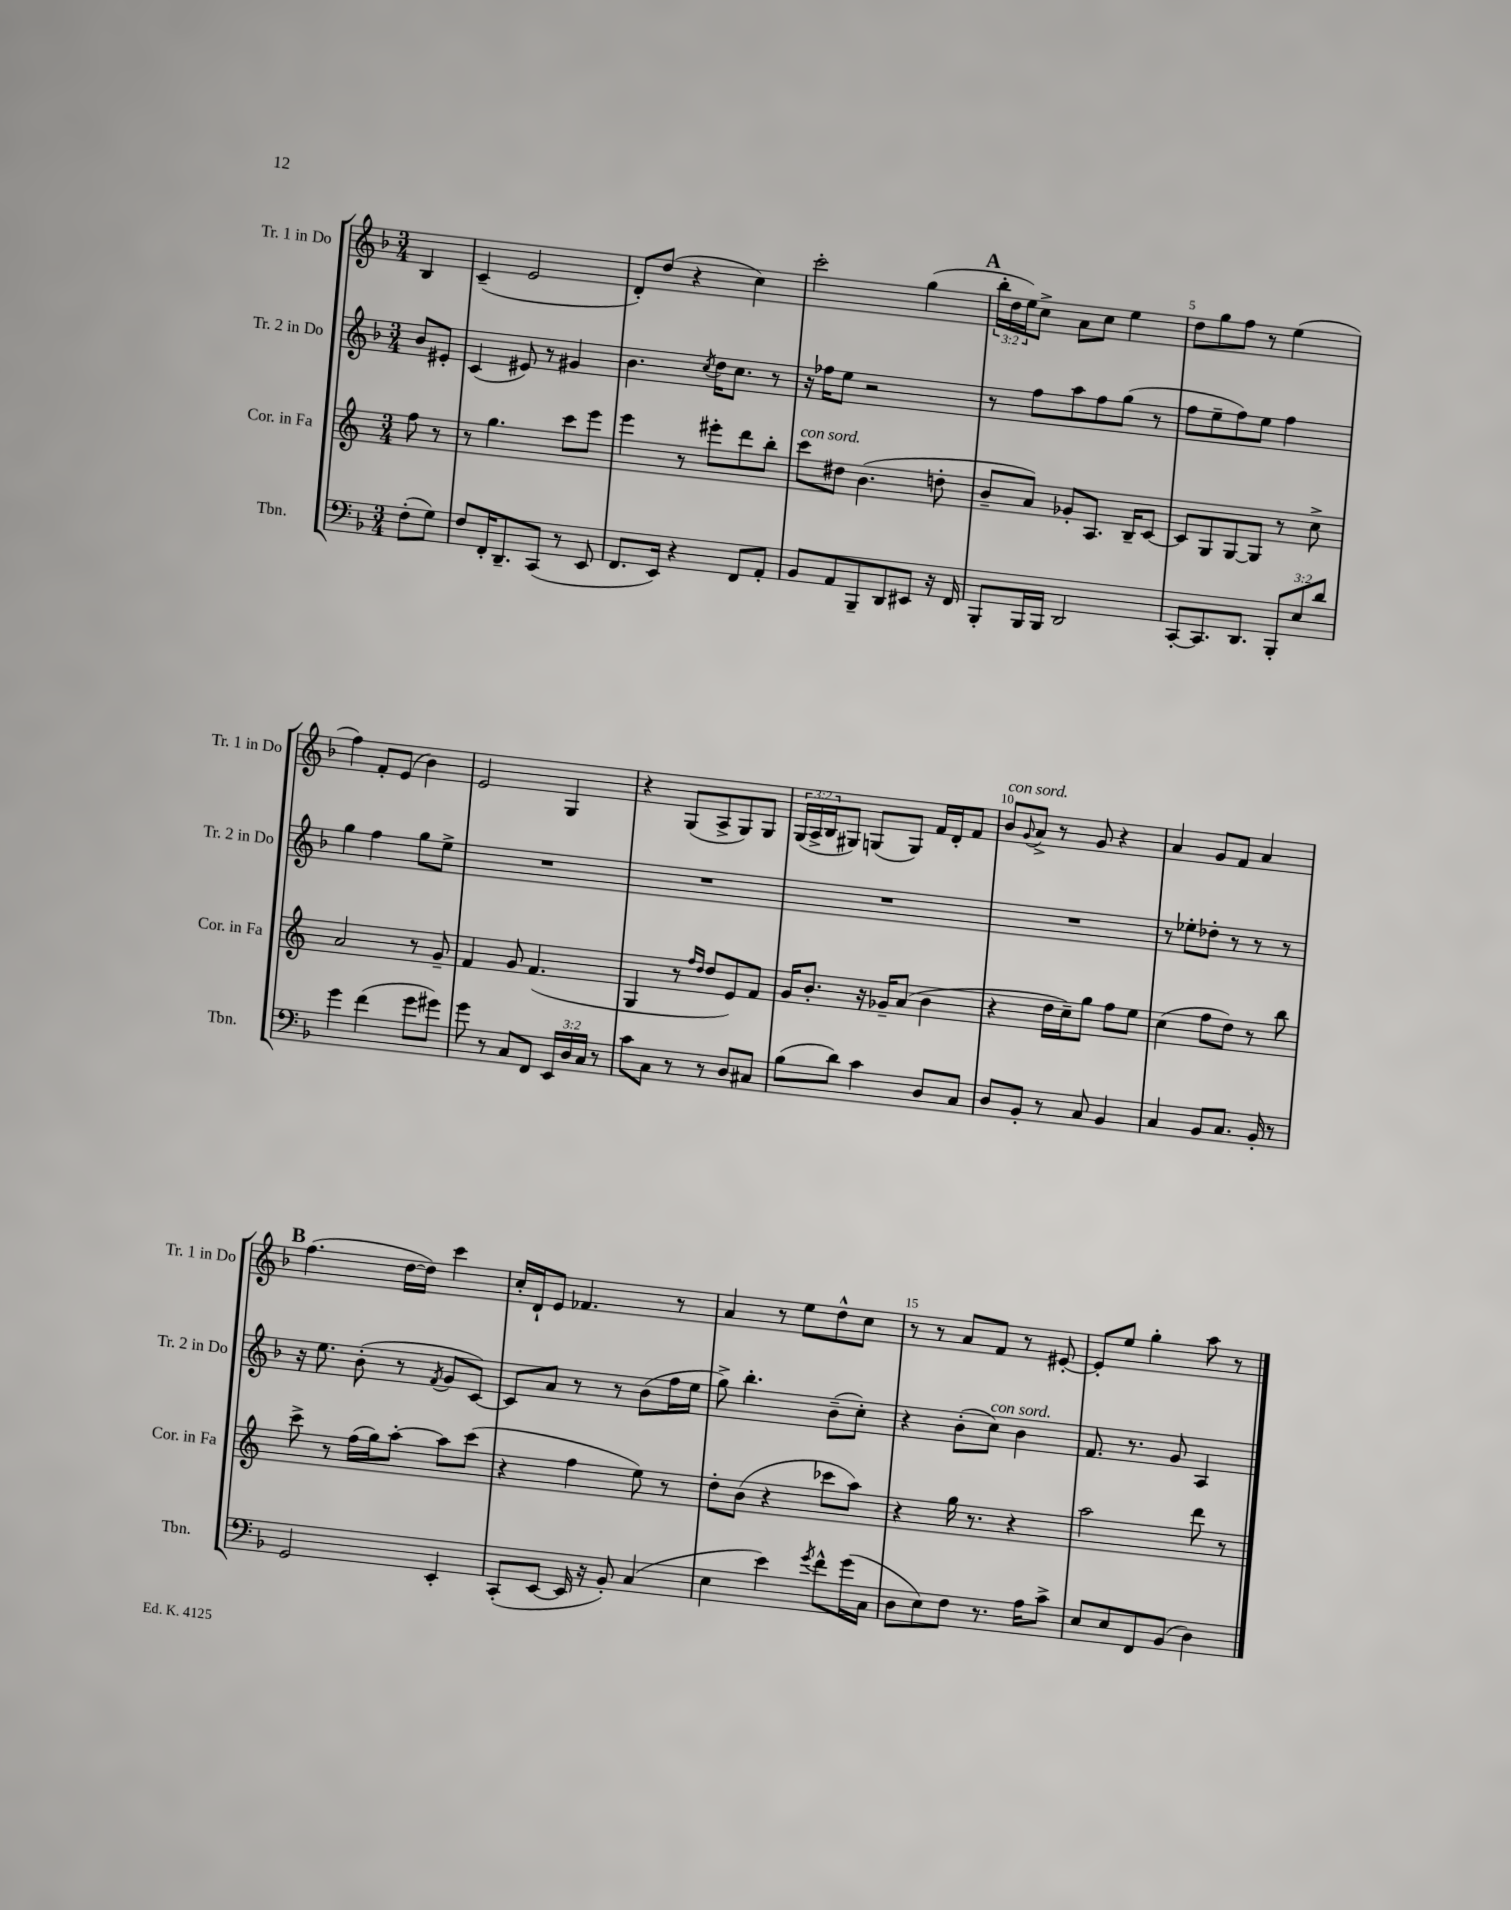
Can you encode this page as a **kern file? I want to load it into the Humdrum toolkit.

**kern	**kern	**kern	**kern
*staff4	*staff3	*staff2	*staff1
*clefF4	*clefG2	*clefG2	*clefG2
*k[b-]	*k[]	*k[b-]	*k[b-]
*M3/4	*M3/4	*M3/4	*M3/4
(8F'\L	8ff\	8b-/L	4B-/
8G\J)	8r	8e#'/J	.
=	=	=	=
8F/L	8r	(4c/	(4c~/
16FF'/K	4.gg\	.	.
8.DD~/	.	.	.
.	.	8e#/)	2e/
(8CC/J	.	8r	.
8r	8ccc\L	4g#/	.
8EE/	8eee\J	.	.
=	=	=	=
8.FF/L	4eee\	4.b-\	8d'/L)
.	.	.	(8dd/J
16EE/Jk)	.	.	.
4r	8r	.	4r
.	.	8qcc/	.
.	8eee#'\L	16dd\LK	.
.	.	8.cc\J	.
8FF/L	8ddd\	.	4cc\)
8AA'/J	8bb'\J	8r	.
=	=	=	=
8BB-/L	8ccc\L	16r	2ccc'\
.	.	16ff-\LK	.
8AA/	8dd#\J	8ee\J	.
8BBB-~/	(4.b\	2r	.
8DD/	.	.	.
8EE#/J	.	.	(4gg\
16r	8dd'\	.	.
16FF/	.	.	.
=	=	=	=
8BBB-'/L	8b~/L	8r	24bb-'\LL
.	.	.	24dd\
.	.	.	24ee\J)
16BBB-/L	8a/J)	8ff\L	8cc^\J
16BBB-/JJ	.	.	.
2DD/	8g-'/L	8aa\	8a\L
.	8.A/J	8ff\	8cc\J
.	.	(8gg\J	4ee\
.	16B~/LK	.	.
.	[8c/J	8r	.
=	=	=	=
[8CC'/L	8c/]L	8ff\L	8dd\L
8.CC/]	8G/	8ee~\	8gg\
.	[8G/	8ff\)	8ff\J
8.DD/J	.	.	.
.	8G/]J	8ee\J	8r
12BBB-'/L	8r	4ff\	(4ee\
12E/	.	.	.
.	8cc^\	.	.
12d/J	.	.	.
=	=	=	=
4g\	2a/	4gg\	4ff\)
(4f\	.	4ff\	8f'/L
.	.	.	(8e/J
8g\L	8r	8gg\L	4b-\)
8g#\J)	8g~/	8ee^\J	.
=	=	=	=
8g\	4f/	2.r	2e/
8r	.	.	.
8C/L	8g/	.	.
8FF/J	(4.f/	.	.
24EE/LL	.	.	4G/
24D/	.	.	.
24C/JJ	.	.	.
8r	.	.	.
=	=	=	=
8c\L	4G/	2.r	4r
8C\J	.	.	.
8r	8r	.	(8G/L
.	16qqff/LL	.	.
.	16qqdd/JJ	.	.
8r	8dd/L	.	8A^/
8D/L	8e/)	.	8G/)
8C#/J	8f/J	.	8G/J
=	=	=	=
(8B-\L	16g/LK	2.r	(24G/LL
.	.	.	24A^/
.	8.b'/J	.	.
.	.	.	24B-/J
8d\J)	.	.	8G#/J)
4c\	16r	.	(8G/L
.	16g-~/LK	.	.
.	(8a/J	.	8G/J)
8D/L	4b\	.	16f/LL
.	.	.	16d'/J
8C/J	.	.	8f/J
=	=	=	=
8D/L	4r	2.r	8b-/L
.	.	.	8qqg/
8BB-'/J	.	.	8a^/J
8r	16dd\LL	.	8r
.	16cc~\J)	.	.
8C/	8gg\J	.	8g/
4BB-/	8ff\L	.	4r
.	8ee\J	.	.
=	=	=	=
4C/	(4cc\	8r	4a/
.	.	8ee-'\L	.
8BB-/L	8ff\L	8dd-'\J	8g/L
8.C/J	8dd\J)	8r	8f/J
.	8r	8r	4a/
16BB-'/	.	.	.
8r	8bb\	8r	.
=	=	=	=
2GG/	8ccc^\	16r	(4.ff\
.	.	8.ee\	.
.	8r	.	.
.	(16ff\LL	(8b-'\	.
.	16gg\J)	.	.
.	[8aa'\J	8r	[16dd\LL
.	.	.	16dd\]JJ)
.	.	8qf/	.
4EE'/	8aa\]L	8g/L	4ccc\
.	(8ccc\J	[8c/J)	.
=	=	=	=
(8CC'/L	4r	8c/]L	16cc'/LL
.	.	.	16d`/J
[8EE/J	.	8a/J	8e/J
16EE/]	4ff\	8r	4.f-/
16r	.	.	.
8BB-'/)	.	8r	.
(4C/	8ee\)	(8b-\L	.
.	8r	16ff\L	8r
.	.	16ee\JJ	.
=	=	=	=
4E\	8dd'\L	8gg^\)	4a/
.	(8b\J	4.bb-'\	.
4e\)	4r	.	8r
.	.	.	8ee\L
8qg/	.	.	.
8f^^\L	8ccc-\L	(8b-~\L	8dd^^\
(16g\L	8aa\J)	8cc'\J)	8cc\J
16C\JJ	.	.	.
=	=	=	=
8D\L	4r	4r	8r
8E\)	.	.	8r
8F\J	16gg\	(8b-'\L	8a/L
.	8.r	.	.
8.r	.	8cc\J)	8f/J
.	4r	4b-\	8r
16A\LK	.	.	.
8c^\J	.	.	[8e#'/
=	=	=	=
8E/L	2aa\	8.f/	8e#'/]L
8E/	.	.	8ee/J
.	.	8.r	.
8FF/	.	.	4gg'\
(8BB-/J	.	8g/	.
4D\)	8ddd\	4A/	8aa\
.	8r	.	8r
==	==	==	==
*-	*-	*-	*-
